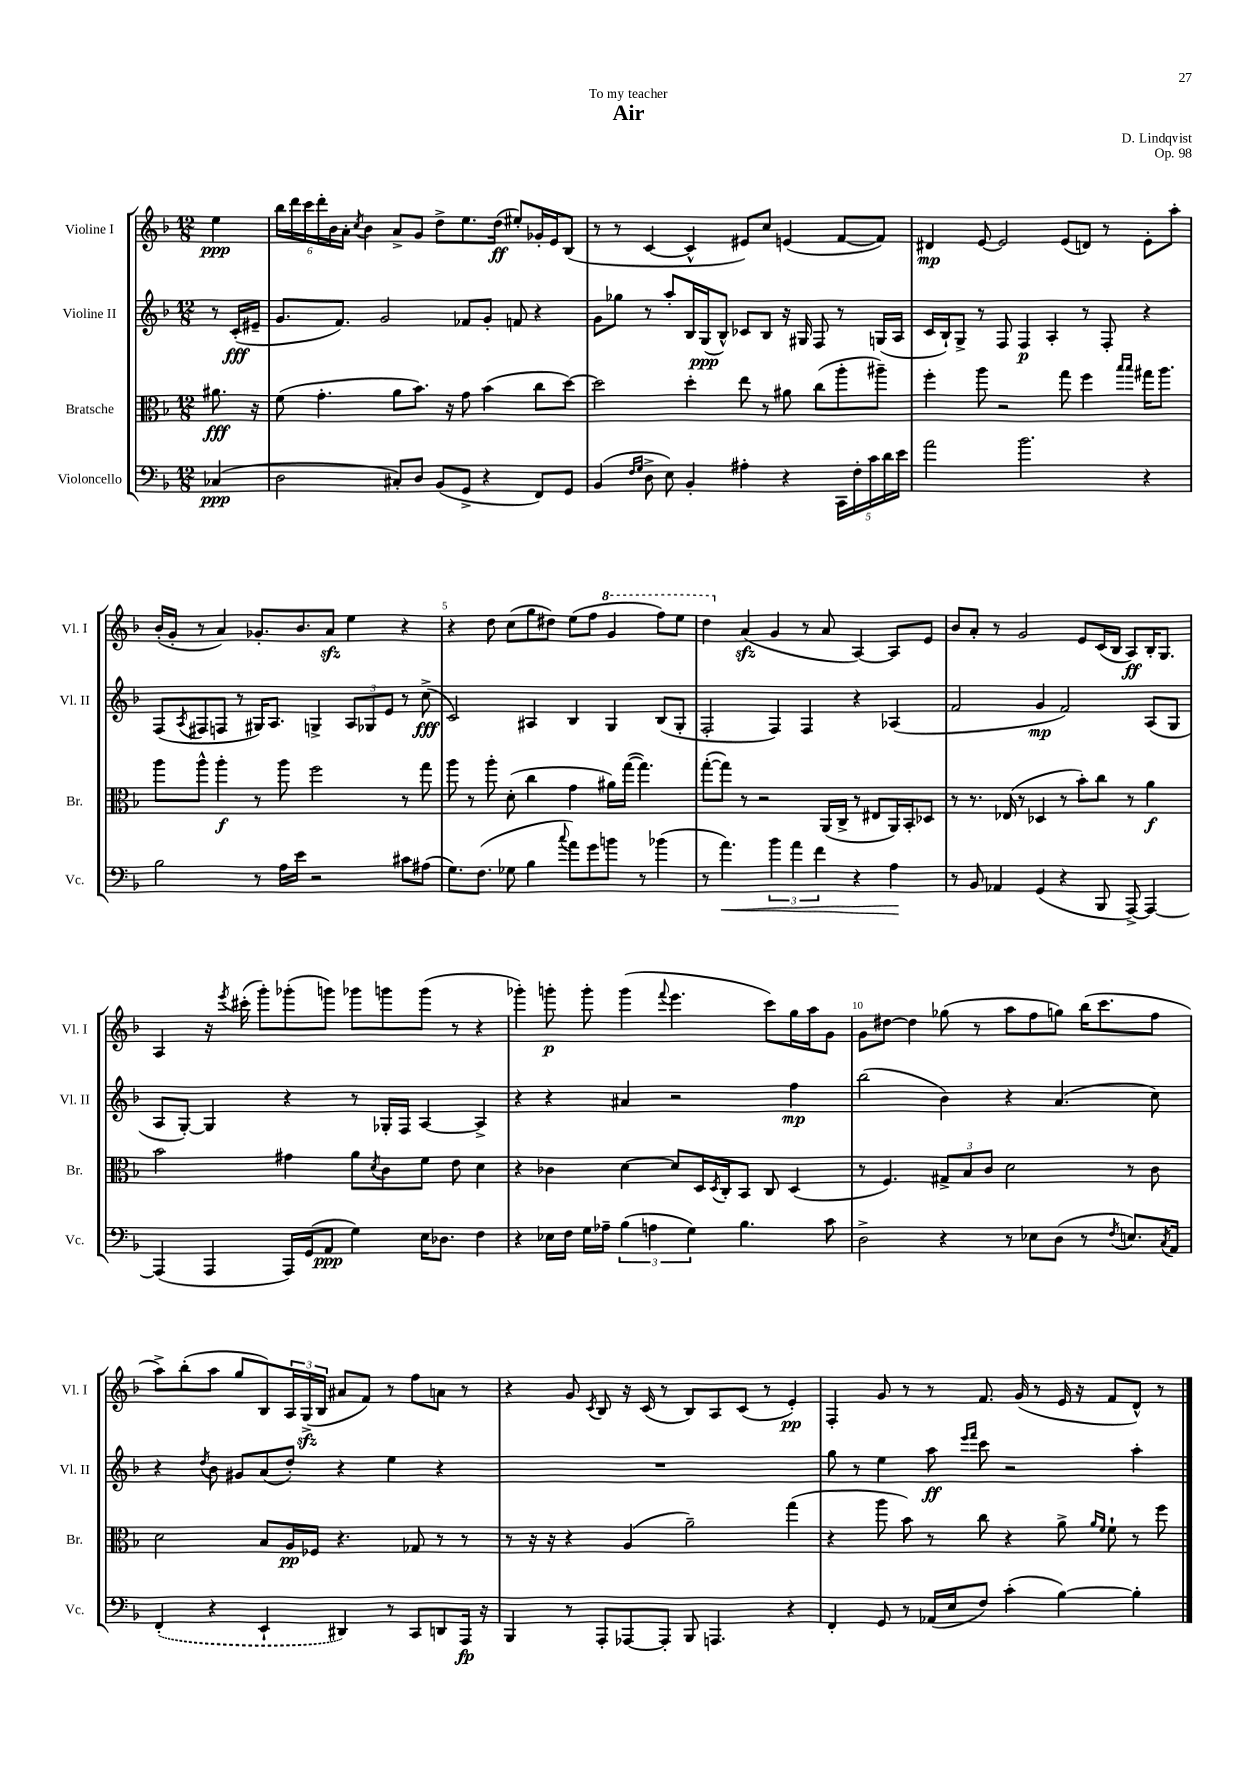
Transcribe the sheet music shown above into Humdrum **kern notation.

**kern	**kern	**kern	**kern
*staff4	*staff3	*staff2	*staff1
*clefF4	*clefC3	*clefG2	*clefG2
*k[b-]	*k[b-]	*k[b-]	*k[b-]
*M12/8	*M12/8	*M12/8	*M12/8
(4C-/	8.a#\	8r	4ee\
.	.	(16c'/LL	.
.	16r	16e#~/JJ	.
=	=	=	=
2D\	(8f\	8.g/L	24bb-\LL
.	.	.	24ddd\
.	.	.	24ccc\
.	4.g'\	.	24ddd'\
.	.	.	24b-\
.	.	8.f/J)	.
.	.	.	24a'\JJ
.	.	.	8qcc/
.	.	.	4b-\
.	.	2g/	.
8C#'/L)	8a\L	.	8a^/L
8D/J	8.b-\J)	.	8g/J
(8BB-/L	.	.	8dd^\L
.	16r	.	.
8GG^/J	8g\	8f-/L	8.ee\
4r	(4b-\	8g'/J	.
.	.	.	(16dd\Jk
.	.	8f/	8ee#'/L)
8FF/L)	8cc\L	4r	16g-'/L
.	.	.	16e/J
8GG/J	[8dd\J)	.	(8B-/J
=	=	=	=
(4BB-/	2dd\]	8g\L	8r
.	.	8gg-\J	8r
16qqF/LL	.	.	.
16qqG/JJ	.	.	.
8D^\	.	8r	[4c/
8E\)	.	8aa'/L	.
4BB-'/	4dd'\	16B-/L	4c^^/]
.	.	(16G/J	.
.	.	8B-^^/J)	.
4A#'\	8ee\	8c-/L	8e#/L)
.	8r	8B-/J	8cc/J
4r	8a#\	16r	(4e/
.	.	16G#/	.
.	(8cc\L	8F/	.
20CC\LL	8aa'\	8r	[8f/L
20F'\	.	.	.
20c\	.	.	.
.	8aa#~\J)	(16G/LL	8f/]J)
20d\	.	.	.
.	.	16A/JJ	.
20e\JJ	.	.	.
=	=	=	=
2a\	4ff'\	16c/LL	4d#/
.	.	16B-`/J)	.
.	.	8G^/J	.
.	8aa\	8r	[8e/
.	2r	8F/	2e/]
2.b-\	.	4F/	.
.	.	4A'/	.
.	8gg\	.	(8e/L
.	4ff\	8r	8d/J)
.	.	8F'/	8r
.	16qqbb-/LL	.	.
.	16qqbb-/JJ	.	.
4r	16gg#\LK	4r	8e'\L
.	8.aa\J	.	.
.	.	.	8aa'\J
=	=	=	=
2B-\	8aa\L	(8F/L	(16b-'/LL
.	.	.	16g'/JJ
.	.	8qA/	.
.	8aa^^\J	8F#/	8r
.	4aa'\	8F/J	4a/)
.	.	8r	.
8r	8r	16G#/LK)	8.g-'/L
.	.	8.A/J	.
16A\LL	8aa\	.	.
16e\JJ	.	.	8.b-/
2r	2ff\	4G^/	.
.	.	.	8a/J
.	.	12A/L	4ee\
.	.	12G-/	.
.	.	12e/J	.
8c#\L	8r	8r	4r
(8A#\J	8gg\	(8cc^\	.
=	=	=	=
8.G\L)	8aa\	2c/)	4r
.	8r	.	.
(8.F\J	.	.	.
.	8aa'\	.	8dd\
8G-\	(8d'\	.	(8cc\L
4B-\	4cc\	4A#/	8gg\
.	.	.	8dd#\J)
8qqcc/	.	.	.
8a\L)	4g\	4B-/	(8ee\L
8g\	.	.	8ff\J
8b\J	16a#\LL)	4G/	4gg/
.	([16gg\JJ	.	.
8r	4.gg\])	.	.
(4b-\	.	(8B-/L	8fff\L)
.	.	8G'/J	8eee\J
=	=	=	=
8r	([8gg'\L	2F'/	4ddd\
4.a\)	8gg\]J)	.	.
.	8r	.	(4a/
.	2r	.	.
6b-\	.	4F/)	4g/
6a\	.	.	.
.	.	4F/	8r
6f\	.	.	.
.	(16AA/LL	.	8a/
.	16C^/JJ	.	.
4r	8r	4r	[4A/)
.	8E#/L	.	.
4A\	16AA/L)	(4A-/	8A/]L
.	16BB-'/J	.	.
.	8D-/J	.	8e/J
=	=	=	=
8r	8r	2f/	8b-/L
8BB-/	8.r	.	8a'/J
4AA-/	.	.	8r
.	(16E-/	.	.
.	8r	.	2g/
(4GG/	4D-/	4g/	.
4r	8r	2f/)	.
.	8b-'\L)	.	8e/L
8BBB-/	8cc\J	.	(16c/L
.	.	.	16B-/JJ
[8AAA^/)	8r	.	8A/L)
4AAA/_	4a\	(8A/L	16B-'/K
.	.	.	8.G/J
.	.	8G/J	.
=	=	=	=
(4AAA/]	2b-\	8A/L	4A/
.	.	[8G'/J)	.
4AAA/	.	4G/]	16r
.	.	.	8qeee/
.	.	.	(16ccc#'\
.	.	.	8ggg'\L)
16AAA/LL)	4g#\	4r	(8ggg-'\
(16GG/J	.	.	.
8AA/J	.	.	8ggg\J)
4G\)	8a\L	8r	8ggg-\L
.	8qd/	.	.
.	8c\	16G-'/LL	8ggg\
.	.	16F/JJ	.
16E\LK	8f\J	[4A/	(8ggg\J
8.D-\J	.	.	.
.	8e\	.	8r
4F\	4d\	4A^/]	4r
=	=	=	=
4r	4r	4r	4ggg-'\)
16E-\LL	4c-\	4r	8ggg'\
16F\JJ	.	.	.
16G\LL	.	.	8ggg'\
16A-~\JJ	.	.	.
(6B-\	[4d\	4a#/	(4ggg\
6A\	.	.	.
.	.	.	8qqfff/
.	8d/]L	2r	4.eee\
6G\)	.	.	.
.	16D/L	.	.
.	8qD/	.	.
.	16C'/J	.	.
4.B-\	8BB-/J	.	.
.	8C/	.	8ccc\L)
.	(4D/	4ff\	16gg\L
.	.	.	16aa\J
8c\	.	.	8g\J
=	=	=	=
2D^\	8r	(2bb-\	8g\L
.	4.F/)	.	[8dd#\J
.	.	.	4dd#\]
4r	12G#^/L	4b-\)	(8gg-\
.	12B-/	.	.
.	.	.	8r
.	12c/J	.	.
8r	2d\	4r	8aa\L
8E-\L	.	.	8ff\
(8D\J	.	(4.a/	8gg\J)
8r	.	.	(16bb-\LK
.	.	.	8.ccc\
8qF/	.	.	.
8.E/L)	8r	.	.
.	8c\	8cc\)	8ff\J
8qC/	.	.	.
16AA/Jk	.	.	.
=	=	=	=
(4FF'/	2d\	4r	8aa^\L)
.	.	.	(8bb-'\
.	.	8qdd/	.
4r	.	8b-\	8aa\J
.	.	8g#/L	8gg/L
4EE`/	8B-/L	(8a/	8B-/)
.	16A/L	8dd'/J)	24A/L
.	.	.	(24G^/
.	16F-/JJ	.	.
.	.	.	24B-/JJ
4DD#/)	4.r	4r	8a#/L
.	.	.	8f/J)
8r	.	4ee\	8r
8CC/L	8G-/	.	8ff\L
8DD/	8r	4r	8a\J
16AAA/Jk	8r	.	8r
16r	.	.	.
=	=	=	=
4BBB-/	8r	1.r	4r
.	16r	.	.
.	16r	.	.
8r	4r	.	8g/
.	.	.	8qc/
8AAA'/L	.	.	8B-/
[8AAA-/	(4A/	.	16r
.	.	.	(16c/
8AAA-'/]J	.	.	8r
8BBB-/	2a~\)	.	8B-/L)
4.AAA/	.	.	8A/
.	.	.	(8c/J
.	.	.	8r
4r	(4gg\	.	4e'/)
=	=	=	=
4FF'/	4r	8gg\	4F'/
.	.	8r	.
8GG/	8aa\	4ee\	8g/
8r	8b-\)	.	8r
(16AA-/LL	8r	8aa\	8r
16E/J	.	.	.
.	.	16qqeee/LL	.
.	.	16qqfff/JJ	.
8F/J)	8cc\	8ccc\	8.f/
(4c'\	4r	2r	.
.	.	.	(16g/
.	.	.	8r
[4B-\)	8a^\	.	16e/
.	.	.	16r
.	16qqa/LL	.	.
.	16qqf/JJ	.	.
.	8f`\	.	8f/L
4B-'\]	8r	4aa'\	8d^^/J)
.	8ff\	.	8r
==	==	==	==
*-	*-	*-	*-
